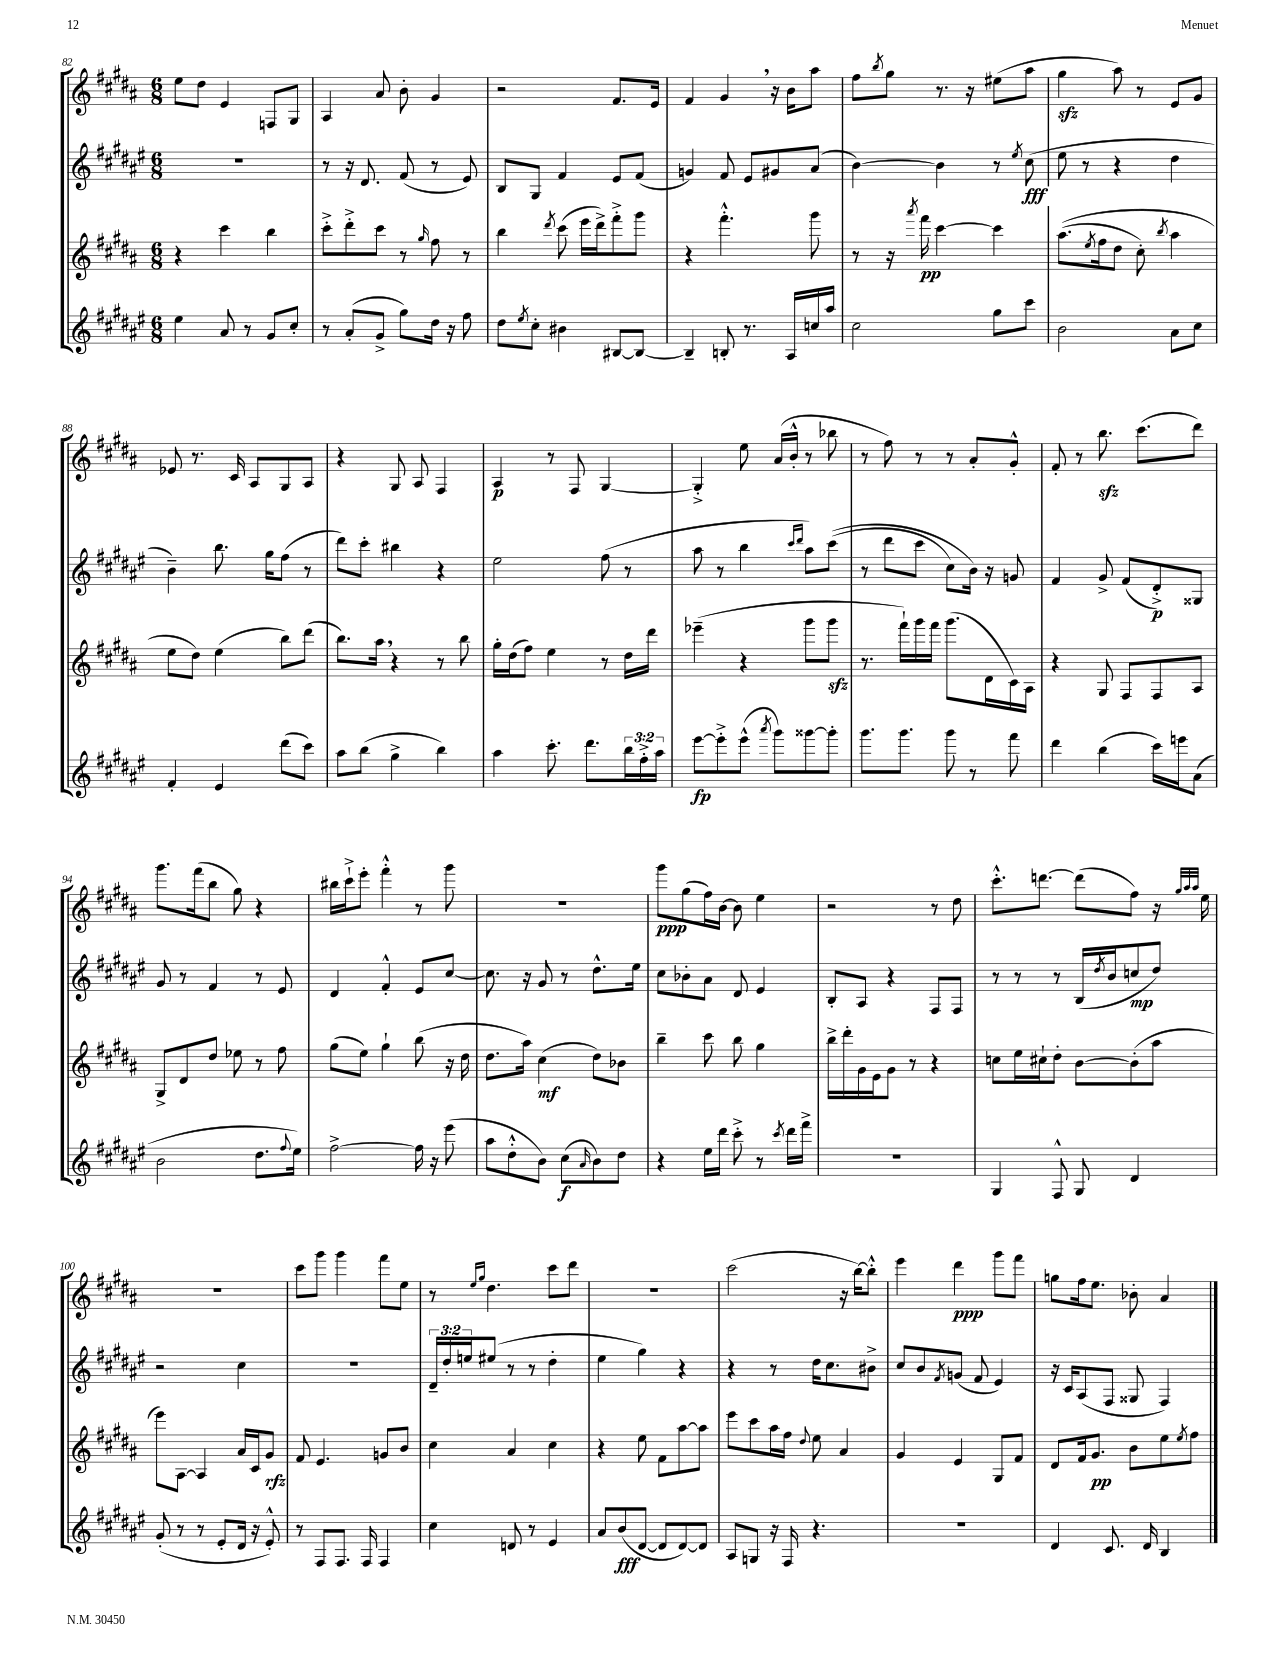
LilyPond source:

<<
\new StaffGroup <<
\new Staff = "s0" {
    \clef treble \key b \major \numericTimeSignature \time 6/8
    e''8 dis''8 e'4 f8 gis8 |
    ais4 ais'8 b'8-. gis'4 |
    r2 fis'8. e'16 |
    fis'4 gis'4 \breathe r16 b'16 ais''8 |
    fis''8 \acciaccatura { b''8 } gis''8 r8. r16 eis''8( ais''8 |
    gis''4\sfz ais''8) r8 e'8 gis'8 |
    ees'8 r8. cis'16 ais8 gis8 ais8 |
    r4 gis8 ais8 fis4 |
    ais4\p r8 fis8 gis4~ |
    gis4-.-> e''8 ais'16( b'16-.-^ r8 bes''8 |
    r8 fis''8) r8 r8 ais'8-. gis'8-.-^ |
    fis'8-. r8 b''8.\sfz cis'''8.( dis'''8) |
    gis'''8. fis'''16( b''8 gis''8) r4 |
    bis''16 cis'''16-!-> e'''8-. fis'''4-.-^ r8 gis'''8 |
    R2. |
    gis'''8\ppp gis''8( fis''16) b'16~ b'8 e''4 |
    r2 r8 dis''8 |
    cis'''8.-.-^ d'''8.~ d'''8( fis''8) r16 \grace { gis''32 ais''32 ais''32 } e''16 |
    R2. |
    cis'''8 gis'''8 gis'''4 fis'''8 e''8 |
    r8 \grace { e''16 gis''16 } dis''4. cis'''8 dis'''8 |
    R2. |
    cis'''2( r16 b''16~) b''8-.-^ |
    e'''4 dis'''4\ppp gis'''8 fis'''8 |
    g''8 fis''16 e''8. bes'8-. ais'4 \bar "|." |
}
\new Staff = "s1" {
    \clef treble \key fis \major \numericTimeSignature \time 6/8 \override Staff.TupletNumber.text = #tuplet-number::calc-fraction-text
    R2. |
    r8 r16 dis'8. fis'8( r8 eis'8) |
    b8 gis8 fis'4 eis'8 fis'8( |
    g'4) fis'8 eis'8 gis'8 ais'8( |
    b'4~) b'4 r8 \acciaccatura { eis''8 } cis''8\fff( |
    eis''8 r8 r4 dis''4 |
    b'4--) b''8. gis''16 fis''8( r8 |
    dis'''8) cis'''8-. bis''4 r4 |
    eis''2 fis''8( r8 |
    ais''8 r8 b''4 \grace { cis'''16 dis'''16 } ais''8) cis'''8(\( |
    r8 dis'''8 cis'''8 cis''8) b'16\) r16 g'8 |
    fis'4 gis'8-> fis'8( dis'8-.->\p) gisis8 |
    gis'8 r8 fis'4 r8 eis'8 |
    dis'4 fis'4-.-^ eis'8 cis''8~ |
    cis''8. r16 gis'8 r8 dis''8.-^ eis''16 |
    cis''8 bes'8-. ais'8 dis'8 eis'4 |
    b8-. ais8 r4 fis8 fis8 |
    r8 r8 r8 b16( \acciaccatura { dis''8 } b'16 c''8\mp dis''8) |
    r2 cis''4 |
    R2. |
    \tuplet 3/2 { dis'16-- dis''16-. e''16 } eis''8( r8 r8 dis''4-. |
    eis''4 gis''4) r4 |
    r4 r8 dis''16 cis''8. bis'8-> |
    cis''8 b'8 \acciaccatura { fis'8 } g'8( fis'8 eis'4) |
    r16 cis'16 ais8( fis8 gisis8 fis4) \bar "|." |
}
\new Staff = "s2" {
    \clef treble \key b \major \numericTimeSignature \time 6/8
    r4 cis'''4 b''4 |
    cis'''8-.-> dis'''8-.-> cis'''8 r8 \grace { gis''16 } fis''8 r8 |
    b''4 \acciaccatura { dis'''8 } cis'''8( e'''16 dis'''16->) fis'''8-.-> gis'''8 |
    r4 fis'''4.-.-^ gis'''8 |
    r8 r16 \acciaccatura { ais'''8 } fis'''16\pp cis'''4~ cis'''4 |
    ais''8.(\( \acciaccatura { e''8 } fis''16 dis''8 cis''8-.) \acciaccatura { b''8 } ais''4 |
    e''8 dis''8\) e''4( b''8) dis'''8( |
    b''8.) ais''16 \breathe r4 r8 b''8 |
    gis''16-. dis''16( fis''8) e''4 r8 dis''16 dis'''16 |
    ees'''4--( r4 gis'''8 gis'''8\sfz |
    r8. fis'''16-!) gis'''16 fis'''16 gis'''8.( dis'16 cis'16) ais16 |
    r4 gis8 fis8 fis8 ais8 |
    gis8-> dis'8 dis''8 ees''8 r8 fis''8 |
    gis''8( e''8) gis''4-! b''8( r16 dis''16 |
    dis''8. ais''16) cis''4\mf( dis''8) bes'8 |
    b''4-- cis'''8 b''8 gis''4 |
    b''16-> dis'''16-. gis'16 e'16 gis'8 r8 r4 |
    c''8 e''16 cis''16-! dis''8-. b'8~ b'8-.( ais''8 |
    e'''8) ais8~ ais4 ais'16 cis'16 gis'8\rfz |
    fis'8 e'4. g'8 b'8 |
    cis''4 ais'4 cis''4 |
    r4 e''8 fis'8 ais''8~ ais''8 |
    e'''8 cis'''8 ais''16 fis''16 \appoggiatura { dis''8 } e''8 ais'4 |
    gis'4 e'4 gis8 fis'8 |
    dis'8 fis'16 gis'8.\pp b'8 e''8 \acciaccatura { e''8 } fis''8 \bar "|." |
}
\new Staff = "s3" {
    \clef treble \key fis \major \numericTimeSignature \time 6/8 \override Staff.TupletNumber.text = #tuplet-number::calc-fraction-text
    eis''4 ais'8 r8 gis'8 cis''8-. |
    r8 ais'8-.( gis'8-> gis''8) dis''16 r16 fis''8 |
    dis''8 \acciaccatura { eis''8 } cis''8-. bis'4 bis8~ bis8~ |
    bis4-- b8-. r8. ais16 c''16 ais''16 |
    cis''2 gis''8 cis'''8 |
    b'2 ais'8 cis''8 |
    fis'4-. eis'4 dis'''8( cis'''8) |
    ais''8 b''8( gis''4-> b''4) |
    ais''4 cis'''8.-. dis'''8. \tuplet 3/2 { b''16 fis''16-.-> ais''16 } |
    eis'''8~\fp eis'''8-.-> eis'''8-^( \acciaccatura { ais'''8 } gis'''8) gisis'''8~ gisis'''8-. |
    gis'''8. gis'''8. gis'''8 r8 fis'''8 |
    dis'''4 b''4( cis'''16) e'''16 ais'8( |
    b'2 dis''8. \appoggiatura { fis''8 } eis''16) |
    fis''2~-> fis''16 r16 eis'''8( |
    ais''8 dis''8-.-^ b'8) cis''8\f( \grace { ais'16 } b'8) dis''8 |
    r4 eis''16 dis'''16 cis'''8-.-> r8 \acciaccatura { cis'''8 } dis'''16 fis'''16-> |
    R2. |
    gis4 fis8-^ gis8 dis'4 |
    gis'8-.( r8 r8 eis'8-. dis'16 r16 eis'8-.-^) |
    r8 fis8 fis8. fis16 fis4 |
    cis''4 d'8 r8 eis'4 |
    ais'8 b'8\fff( dis'8~ dis'8 dis'8~) dis'8 |
    ais8 g8 r16 fis16 r4. |
    R2. |
    dis'4 cis'8. dis'16 b4 \bar "|." |
}
>>
>>
\layout { \context { \Score currentBarNumber = #82 } }
